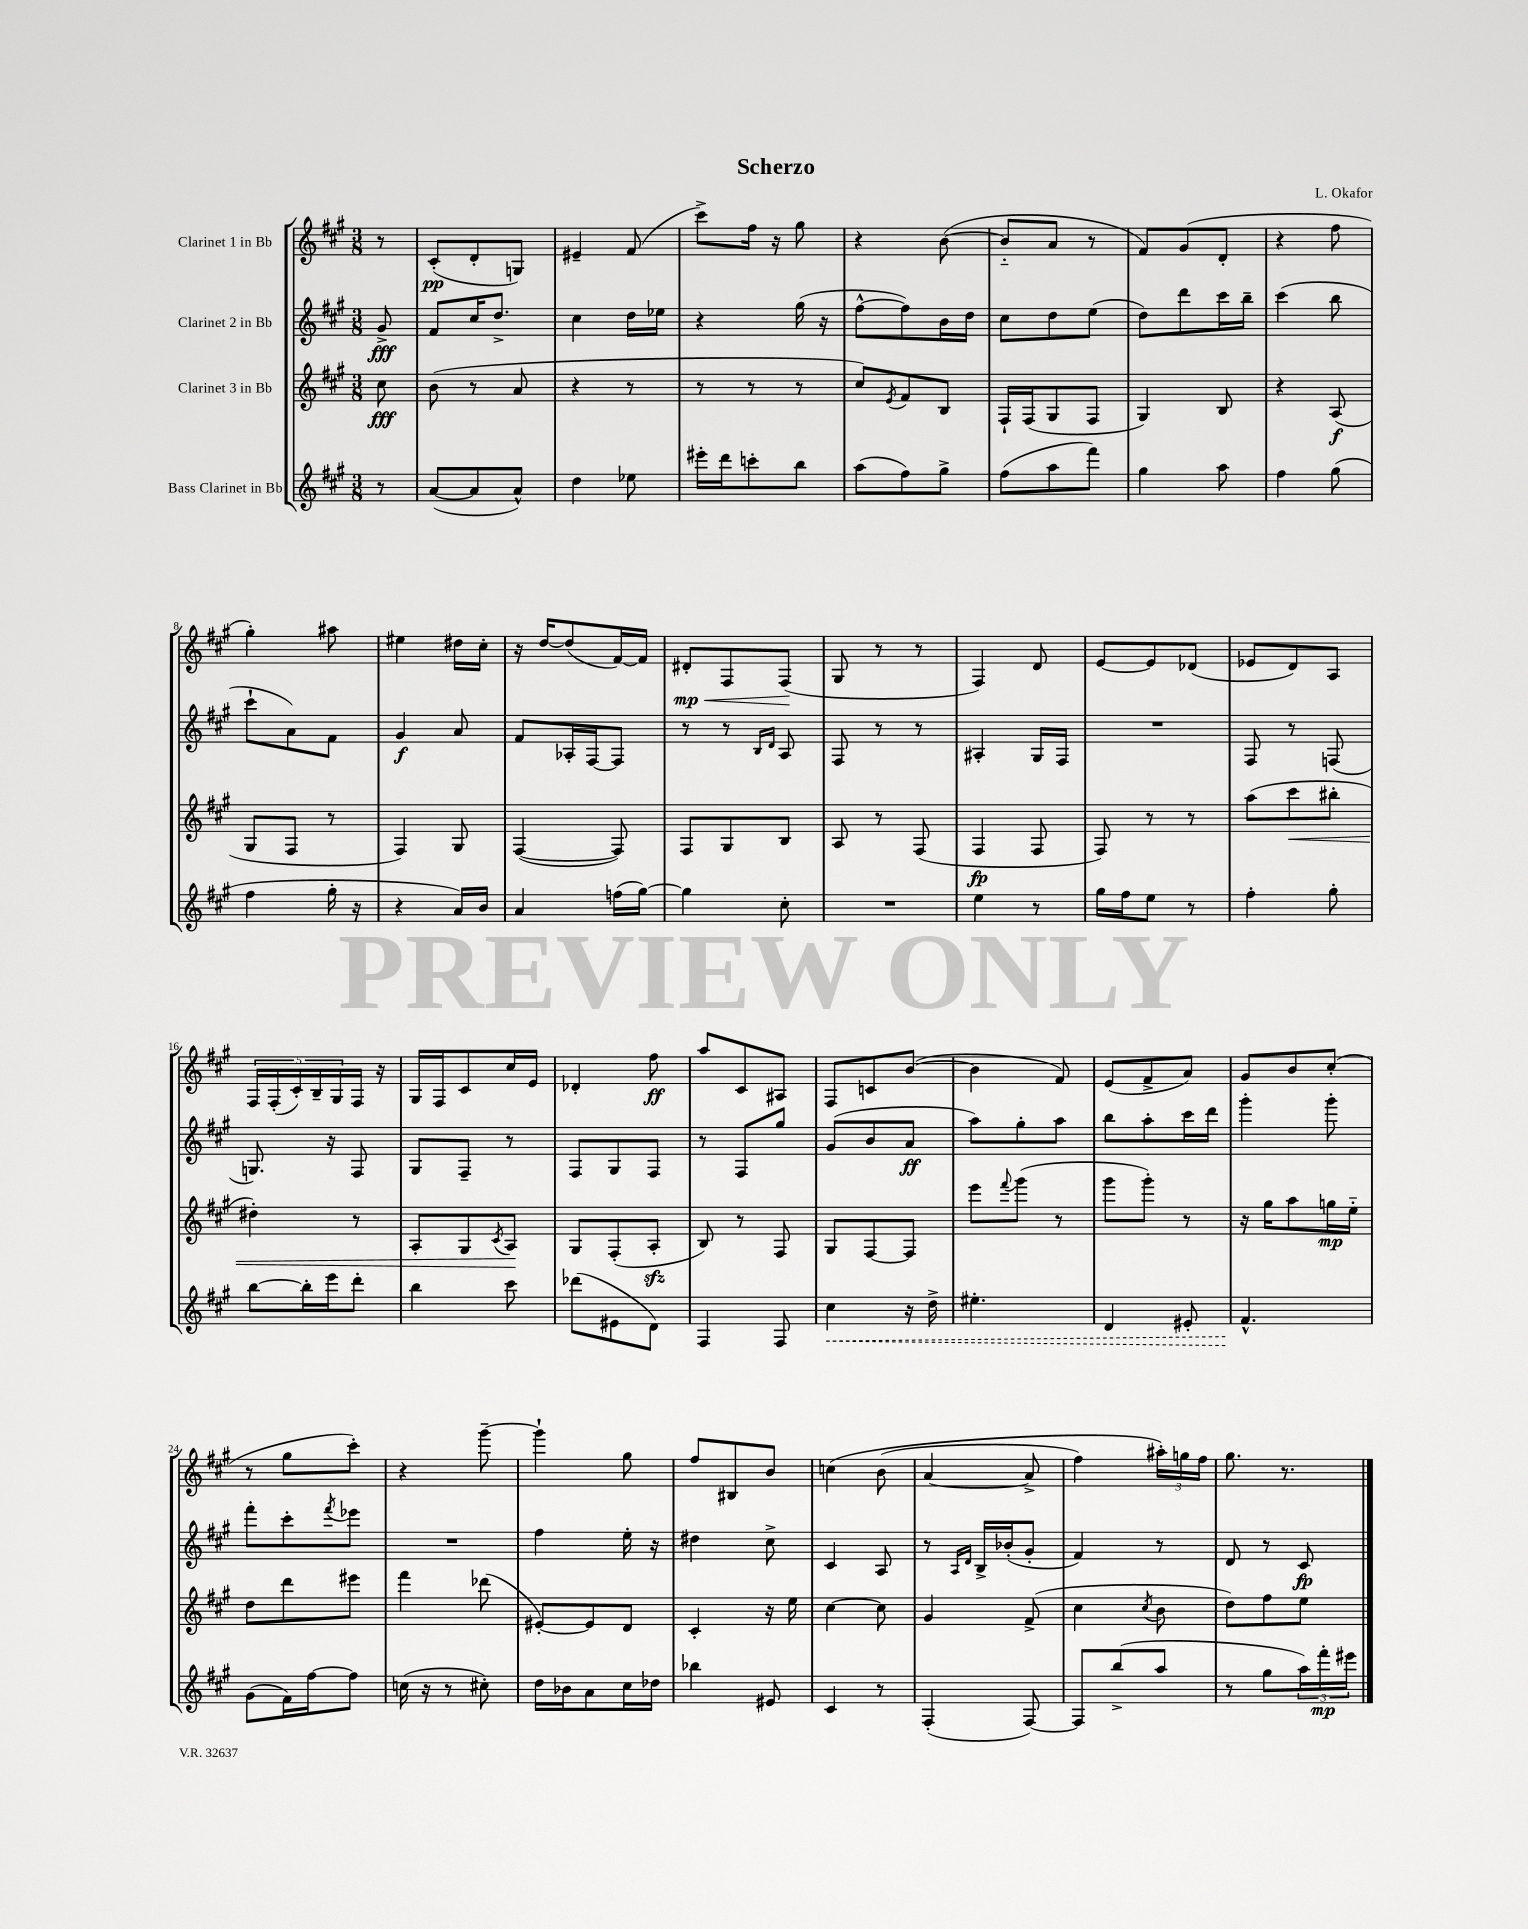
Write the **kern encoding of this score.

**kern	**kern	**kern	**kern
*staff4	*staff3	*staff2	*staff1
*clefG2	*clefG2	*clefG2	*clefG2
*k[f#c#g#]	*k[f#c#g#]	*k[f#c#g#]	*k[f#c#g#]
*M3/8	*M3/8	*M3/8	*M3/8
8r	8cc#	8g#^	8r
=	=	=	=
([8a	(8b	8f#	(8c#'
8a]	8r	16cc#	8d'
.	.	8.dd^	.
8a^^)	8a	.	8G)
=	=	=	=
4dd	4r	4cc#	4e#~
8ee-	8r	16dd	(8f#
.	.	16ee-	.
=	=	=	=
16eee#'	8r	4r	8ccc#^)
16ddd	.	.	.
8ccc'	8r	.	16ff#
.	.	.	16r
8bb	8r	(16gg#	8gg#
.	.	16r	.
=	=	=	=
(8aa	8cc#)	[8ff#^^	4r
.	8qe	.	.
8ff#)	8f#	8ff#])	.
8gg#^	8B	16b	([8b
.	.	16dd	.
=	=	=	=
(8ff#	16F#`	8cc#	8b'~]
.	(16F#	.	.
8aa	8G#	8dd	8a
8fff#)	8F#	(8ee	8r
=	=	=	=
4gg#	4G#)	8dd)	8f#)
.	.	8ddd	(8g#
8aa	8B	16ccc#	8d'
.	.	16bb~	.
=	=	=	=
4ff#	4r	(4ccc#	4r
(8gg#	(8A	8bb	8ff#
=	=	=	=
4ff#	8G#	8ccc#`	4gg#')
.	8F#	8a)	.
16gg#'	8r	8f#	8aa#
16r	.	.	.
=	=	=	=
4r	4F#)	4g#	4ee#
16a)	8G#	8a	16dd#
16b	.	.	16cc#'
=	=	=	=
4a	([4F#	8f#	16r
.	.	.	[16dd
.	.	16A-'	(8dd]
.	.	[16F#	.
(16ff	8F#])	8F#]	[16f#)
[16gg#)	.	.	16f#]
=	=	=	=
4gg#]	8F#	8r	8d#'
.	8G#	8r	8F#
.	.	16qqB	.
.	.	16qqd	.
8cc#'	8B	8A	(8F#
=	=	=	=
4.r	8A	8F#	8G#
.	8r	8r	8r
.	(8F#	8r	8r
=	=	=	=
4ee	4F#	4A#'	4F#)
8r	8F#	16G#	8d
.	.	16F#	.
=	=	=	=
16gg#	8F#)	4.r	[8e
16ff#	.	.	.
8ee	8r	.	8e]
8r	8r	.	(8d-
=	=	=	=
4ff#'	(8aa	8F#	8e-
.	8ccc#	8r	8d)
8gg#'	8bb#'	(8F	8A
=	=	=	=
[8bb	4dd#')	8.G)	20F#
.	.	.	(20F#'
.	.	.	20c#')
16bb']	.	.	.
.	.	.	20B~
16eee	.	16r	.
.	.	.	20G#
8ddd'	8r	8F#	16F#
.	.	.	16r
=	=	=	=
4bb	8A'	8G#	16G#
.	.	.	16F#
.	8G#	8F#~	8c#
.	8qc#	.	.
8ccc#	8A	8r	16cc#
.	.	.	16e
=	=	=	=
(8ddd-	8G#	8F#	4d-'
8e#	(8F#'	8G#	.
8d)	8A'	8F#	8ff#
=	=	=	=
4F#	8B)	8r	8aa
.	8r	8F#	8c#
8F#	8F#	8gg#	8A#
=	=	=	=
4cc#	8G#	(8g#	8F#
.	[8F#	8b	8c
16r	8F#]	8a	([8b
16dd^	.	.	.
=	=	=	=
4.ee#'	8eee	8aa)	4b]
.	8qqfff#	.	.
.	(8ggg#	8gg#'	.
.	8r	8aa	8f#)
=	=	=	=
4d	8ggg#	8bb	(8e
.	8ggg#')	8aa'	8f#^
8e#'	8r	16ccc#	8a)
.	.	16ddd	.
=	=	=	=
4.f#^^	16r	4ggg#'	8g#
.	16gg#	.	.
.	8aa	.	8b
.	16gg	8ggg#'	(8cc#'
.	16ee'~	.	.
=	=	=	=
(8g#	8dd	8fff#'	8r
16f#)	8ddd	8ccc#'	8gg#
[16ff#	.	.	.
.	.	8qfff#	.
8ff#]	8eee#	8eee-	8ccc#')
=	=	=	=
(16cc	4fff#	4.r	4r
16r	.	.	.
8r	.	.	.
8cc#')	(8ddd-	.	[8ggg#~
=	=	=	=
16dd	[8e#')	4ff#	4ggg#`]
16b-	.	.	.
8a	8e#]	.	.
16cc#	8d	16ee'	8gg#
16dd-	.	16r	.
=	=	=	=
4bb-	4c#'	4dd#	8ff#
.	.	.	8B#
8e#	16r	8cc#^	8b
.	16ee	.	.
=	=	=	=
4c#	[4cc#	4c#	&(4cc
8r	8cc#]	8A	(8b
=	=	=	=
(4F#'	4g#	8r	[4a
.	.	16qqA	.
.	.	16qqd	.
.	.	16B^	.
.	.	(16b-'	.
[8F#)	(8f#^	8g#'	8a^]
=	=	=	=
8F#]	4cc#	4f#)	4ff#)
(8bb^	.	.	.
.	8qcc#	.	.
8aa	8b	8r	24aa#'&)
.	.	.	24gg
.	.	.	24ff#
=	=	=	=
8r	8dd)	8d	8.gg#
8gg#	8ff#	8r	.
.	.	.	8.r
24aa)	8ee	8c#	.
24fff#'	.	.	.
24eee#	.	.	.
==	==	==	==
*-	*-	*-	*-
